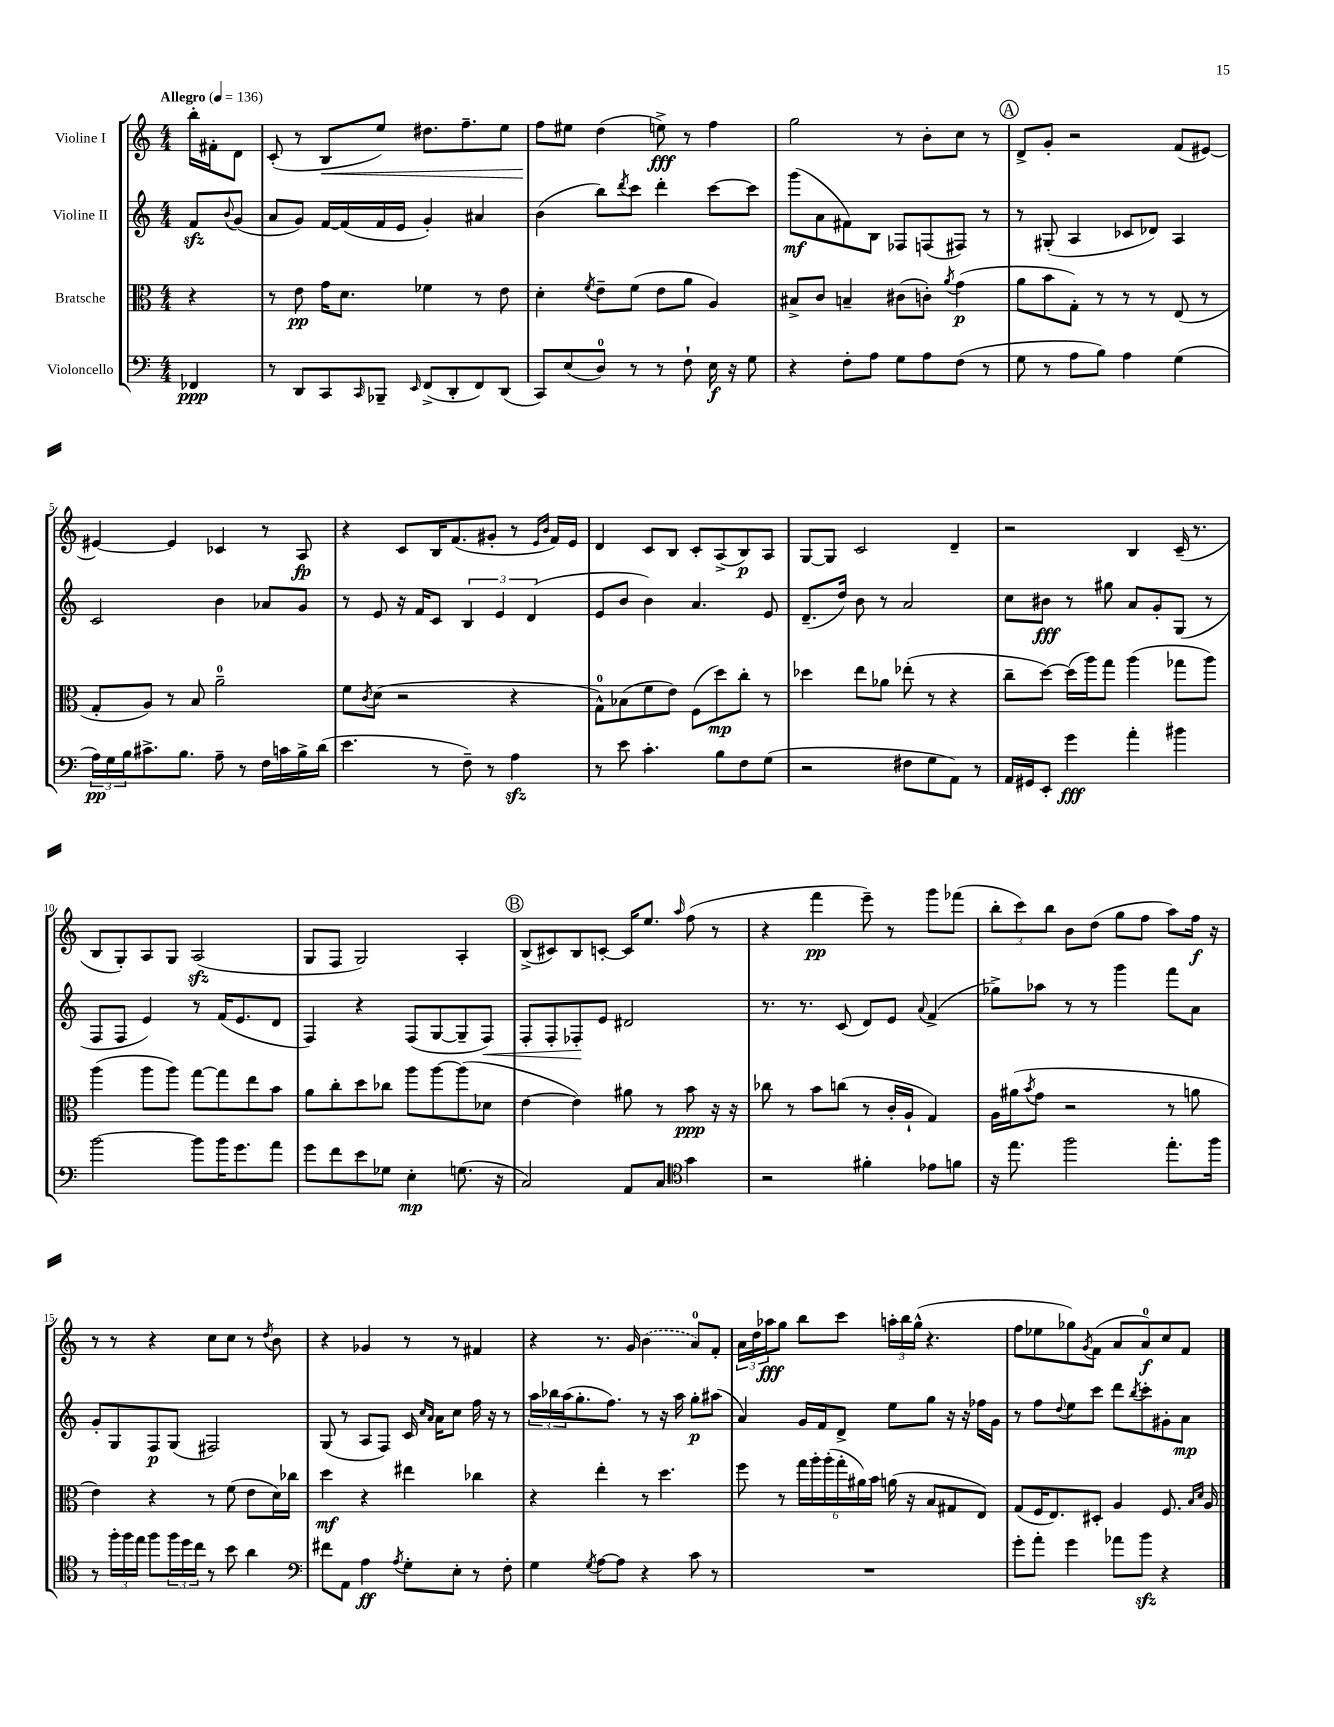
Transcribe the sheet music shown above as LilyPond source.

<<
\new StaffGroup <<
\new Staff = "s0" \with { instrumentName = "Violine I" } {
    \clef treble \key c \major \numericTimeSignature \time 4/4 \partial 4 \tempo "Allegro" 4 = 136
    b''16-. fis'16-. d'8 |
    c'8-.( r8 b8\< e''8) dis''8. f''8.-- e''8 |
    f''8\! eis''8 d''4( e''8->\fff) r8 f''4 |
    g''2 r8 b'8-. c''8 r8 |
    \mark \markup { \circle "A" } d'8-> g'8-. r2 f'8( eis'8~) |
    eis'4~ eis'4 ces'4 r8 a8\fp |
    r4 c'8 b16 f'8.( gis'8-. r8 \grace { e'16 b'16 } f'16) e'16 |
    d'4 c'8 b8 c'8-. a8->( b8\p) a8 |
    g8~ g8 c'2 d'4-- |
    r2 b4 c'16--( r8. |
    b8 g8-.) a8 g8 a2\sfz( |
    g8 f8 g2) a4-. |
    \mark \markup { \circle "B" } b8->( cis'8) b8 c'8~-. c'16 e''8. \grace { a''16 } f''8( r8 |
    r4 f'''4\pp e'''8--) r8 g'''8 fes'''8( |
    \tuplet 3/2 { b''8-. c'''8) b''8 } b'8 d''8( g''8 f''8 a''8) f''16\f r16 |
    r8 r8 r4 c''8 c''8 r8 \acciaccatura { d''8 } b'8 |
    r4 ges'4 r8 r8 fis'4 |
    r4 r8. g'16 \once \slurDashed b'4( a'8-0) f'8-. |
    \tuplet 3/2 { a'16 d''16 aes''16\fff } g''8 b''8 c'''8 \tuplet 3/2 { a''16-. b''16 g''16-^( } r4. |
    f''8 ees''8 ges''8) \acciaccatura { g'8 } f'8( a'8 a'8-0\f) c''8 f'8 \bar "|." |
}
\new Staff = "s1" \with { instrumentName = "Violine II" } {
    \clef treble \key c \major \numericTimeSignature \time 4/4 \partial 4
    f'8\sfz \appoggiatura { b'8 } g'8( |
    a'8 g'8) f'16~ f'16( f'16 e'16 g'4-.) ais'4 |
    b'4( b''8) \acciaccatura { d'''8 } c'''8 d'''4-. c'''8~ c'''8 |
    g'''8\mf( a'8 fis'8) b8 fes8 f8( fis8) r8 |
    \mark \markup { \circle "A" } r8 gis8-.( a4 ces'8 des'8) a4 |
    c'2 b'4 aes'8 g'8 |
    r8 e'8 r16 f'16 c'8 \tuplet 3/2 { b4 e'4 d'4( } |
    e'8 b'8 b'4) a'4. e'8 |
    d'8.--( d''16) b'8 r8 a'2 |
    c''8 bis'8\fff r8 gis''8 a'8 g'8-. g8( r8 |
    f8 f8 e'4) r8 f'16( e'8. d'8 |
    f4) r4 f8( g8~ g8-- f8\<) |
    \mark \markup { \circle "B" } f8-. f8-. fes8-.\! e'8 dis'2 |
    r8. r8. c'8( d'8) e'8 \appoggiatura { a'8 } f'4->( |
    ges''8->) aes''8 r8 r8 g'''4 f'''8 a'8 |
    g'8-. g8 f8\p g8( fis2) |
    g8( r8 a8 f8) c'16 \grace { c''16 a'16 } a'16 c''8 f''16 r16 r8 |
    \tuplet 3/2 { a''16 bes''16 a''16( } g''8.-. f''8.) r8 r16 a''16 g''8-.\p ais''8( |
    a'4) g'16 f'16 d'8-> e''8 g''8 r16 r16 fes''16 g'16 |
    r8 f''8 \appoggiatura { d''8 } e''8 c'''8 d'''8 \acciaccatura { b''8 } c'''8-. gis'8-. a'8\mp \bar "|." |
}
\new Staff = "s2" \with { instrumentName = "Bratsche" } {
    \clef alto \key c \major \numericTimeSignature \time 4/4 \partial 4
    r4 |
    r8 e'8\pp g'16 d'8. fes'4 r8 e'8 |
    d'4-. \acciaccatura { f'8 } e'8-- f'8( e'8 a'8 a4) |
    bis8-> c'8 b4-- cis'8( c'8-.) \acciaccatura { a'8 } g'4\p( |
    \mark \markup { \circle "A" } a'8 b'8 g8-.) r8 r8 r8 e8( r8 |
    g8-. a8) r8 b8 a'2-0-- |
    f'8 \acciaccatura { c'8 } d'8( r2 r4 |
    g8-0-^) bes8( f'8 e'8) f8( d''8\mp) c''8-. r8 |
    des''4 e''8 aes'8 ees''8-.( r8 r4 |
    c''8-- d''8~) d''16( a''16) g''8 a''4( ges''8 a''8) |
    a''4( a''8 a''8) g''8~ g''8 e''8 b'8 |
    a'8 c''8-. d''8 ces''8 a''8 a''8~ a''8( des'8 |
    \mark \markup { \circle "B" } e'4~ e'4) ais'8 r8 b'8\ppp r16 r16 |
    ces''8 r8 b'8 c''8( r8 c'16-. a16-! g4) |
    a16 ais'16( \acciaccatura { b'8 } g'8 r2 r8 a'8 |
    e'4) r4 r8 f'8( e'8 d'16) ces''16 |
    d''4\mf r4 eis''4 ces''4 |
    r4 e''4-. r8 d''4. |
    f''8 r8 \tuplet 6/4 { g''16 a''16-. a''16-.( g''16-. ais'16) b'16 } a'16( r16 b8 gis8 e8) |
    g8( f16 e8.) dis8-. a4 f8. \grace { b16 d'16 } a16 \bar "|." |
}
\new Staff = "s3" \with { instrumentName = "Violoncello" } {
    \clef bass \key c \major \numericTimeSignature \time 4/4 \partial 4
    fes,4\ppp |
    r8 d,8 c,8 \grace { c,16 } bes,,8-- \grace { e,16 } f,8->( d,8-. f,8) d,8( |
    c,8) e8( d8-0) r8 r8 f8-! e16\f r16 g8 |
    r4 f8-. a8 g8 a8 f8( r8 |
    \mark \markup { \circle "A" } g8 r8 a8 b8) a4 g4( |
    \tuplet 3/2 { a16\pp) g16 b16 } cis'8.-> b8. a8-- r8 f16 c'16 b16-> d'16( |
    e'4. r8 f8--) r8 a4\sfz |
    r8 e'8 c'4.-. b8 f8 g8( |
    r2 fis8 g8 a,8) r8 |
    a,16 gis,16 e,8-. g'4\fff a'4-. bis'4 |
    b'2~ b'8 b'16 g'8. a'8 |
    g'8 f'8 e'8 ges8 e4-.\mp g8.( r16 |
    \mark \markup { \circle "B" } c2) a,8 c8 \clef tenor g'4 |
    r2 fis'4-. ees'8 f'8 |
    r16 e''8. f''2 e''8.-. f''16 |
    r8 \tuplet 3/2 { f''16-. f''16 e''16 } f''8 \tuplet 3/2 { f''16 d''16 c''16 } r8 b'8 a'4 |
    \clef bass fis'8 a,8 a4\ff \acciaccatura { a8 } g8-. e8-. r8 f8-. |
    g4 \acciaccatura { g8 } a8~ a8 r4 c'8 r8 |
    R1 |
    g'8-. a'8-. g'4 aes'8 b'8\sfz r4 \bar "|." |
}
>>
>>
